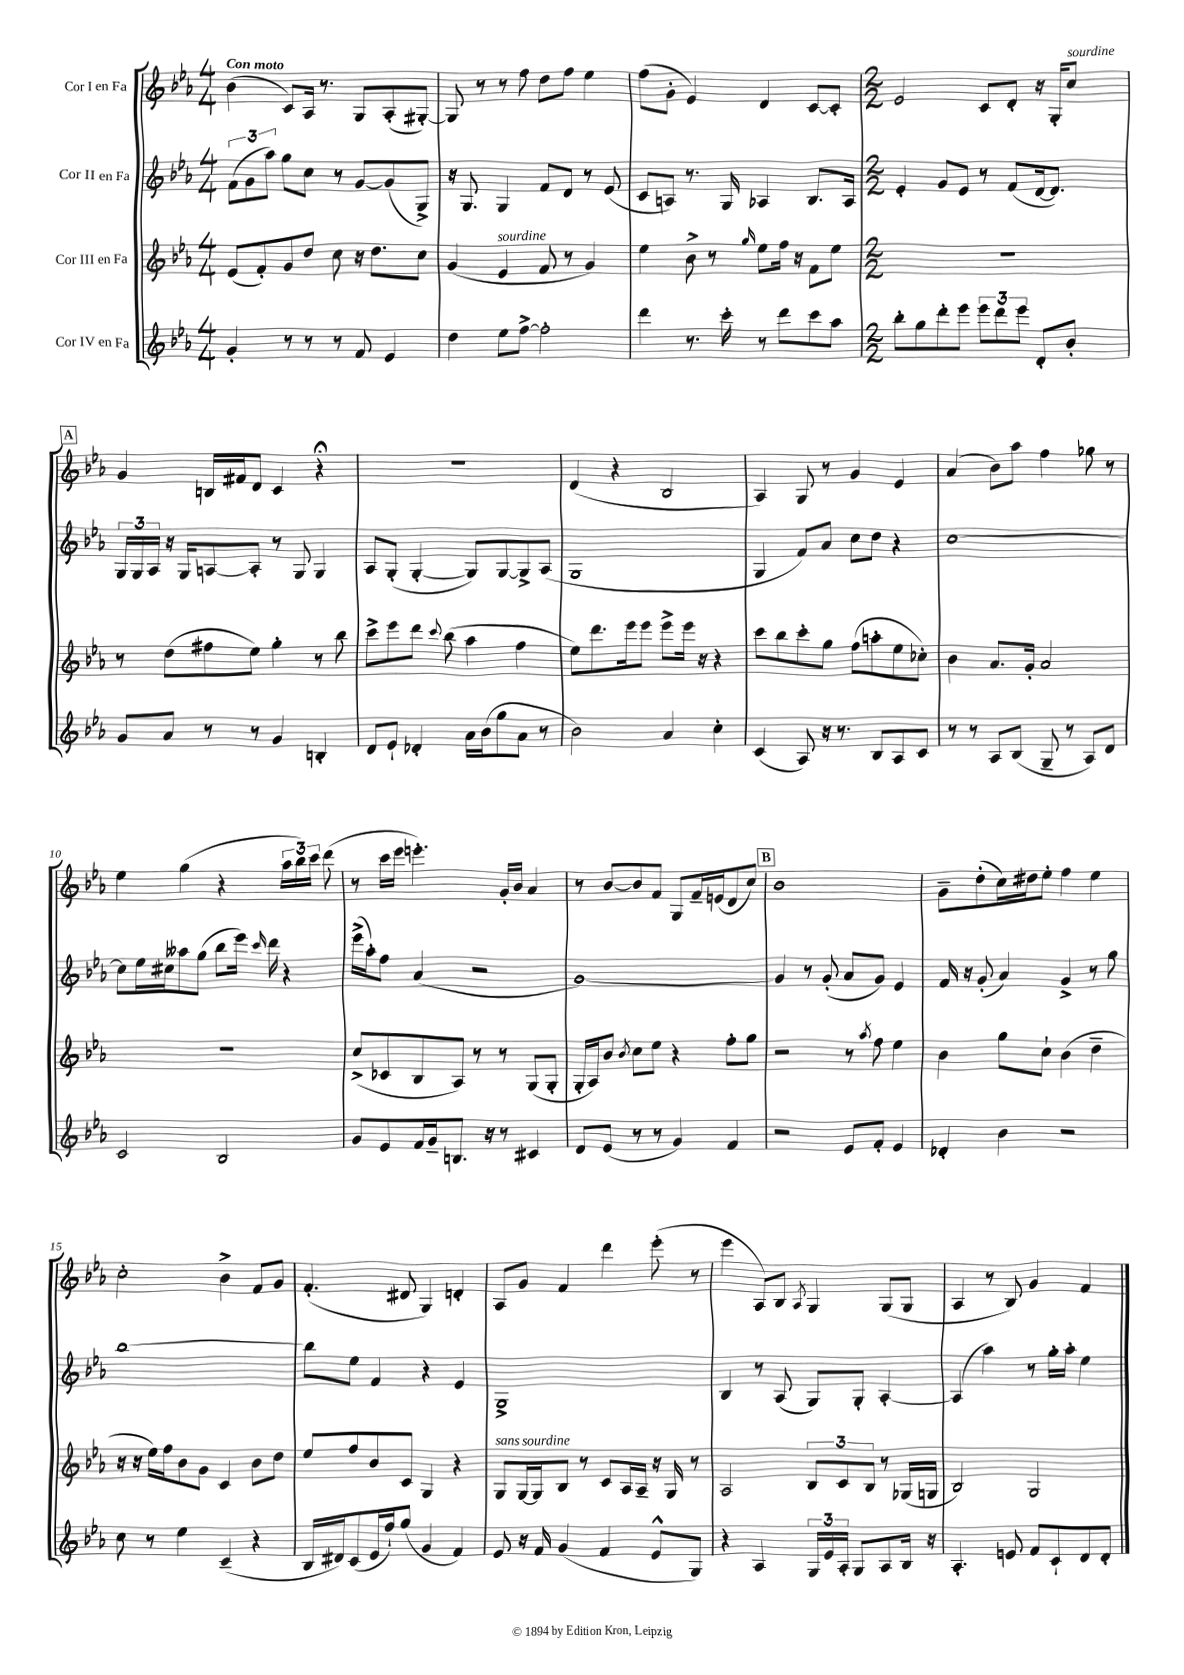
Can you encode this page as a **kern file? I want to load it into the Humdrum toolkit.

**kern	**kern	**kern	**kern
*part4	*part3	*part2	*part1
*staff4	*staff3	*staff2	*staff1
*I"Cor IV en Fa	*I"Cor III en Fa	*I"Cor II en Fa	*I"Cor I en Fa
*clefG2	*clefG2	*clefG2	*clefG2
*k[b-e-a-]	*k[b-e-a-]	*k[b-e-a-]	*k[b-e-a-]
*M4/4	*M4/4	*M4/4	*M4/4
=1	=1	=1	=1
!	!	!	!LO:TX:a:B:t=Con moto
4g'/	(8e-/L	(12f\L	(4b-\
.	.	12g\	.
.	8f'/)	.	.
.	.	12aa-\J)	.
8r	8g/	8gg\L	8c/L)
8r	8dd/J	8cc\J	16A-/Jk
.	.	.	8.r
8r	8cc\	8r	.
8f/	16r	[8g/L	8G/L
.	8.dd\L	.	.
4e-/	.	(8g/]	(8A-'/
.	8cc\J	8G^/J)	[8G#X'/J)
=2	=2	=2	=2
4dd\	(4g/	16r	8G#/]
.	.	8.G/	.
.	.	.	8r
!	!LO:TX:a:i:t=sourdine	!	!
8ee-\L	4e-/	4G/	8r
[8ff^\J	.	.	8ff\
2ff'\]	8f/	8f/L	8dd\L
.	8r	8d/J	8ff\J
.	4g/)	8r	4ee-\
.	.	(8e-/	.
=3	=3	=3	=3
4ddd\	4ee-\	8c/L	(8ff\L
.	.	8An/J)	8g'\J
8.r	8b-^\	8.r	4e-/)
.	8r	.	.
16ccc'\	.	16G/	.
.	16qqgg/	.	.
8r	8ee-\L	4A-X/	4d/
8ddd\L	16ff\Jk	.	.
.	16r	.	.
8ccc\	8f\L	8.B-/L	[8c/L
8aa-\J	8ee-\J	.	8c'/J]
.	.	16A-/Jk	.
=4	=4	=4	=4
*M2/2	*M2/2	*M2/2	*M2/2
8bb-'\L	1r	4e-'/	2e-/
8gg\	.	.	.
8ddd'\	.	8g/L	.
8eee-\J	.	8e-/J	.
12eee-\L	.	8r	8c/L
12ddd\	.	.	.
.	.	(8f/L	8d'/J
12eee-\J	.	.	.
8d'/L	.	[16d/k	16r
.	.	8.d/J])	16G'/KL
!	!	!	!LO:TX:a:i:t=sourdine
8b-'/J	.	.	8cc/J
!!LO:LB:g=z
!!LO:REH:place=s1:t=A
=5	=5	=5	=5
8g/L	8r	24G/LL	4g/
.	.	24G/	.
.	.	24A-/JJ	.
8a-/J	(8dd\L	16r	.
.	.	16G/KL	.
8r	8ff#X\	[8An/	16Bn/LL
.	.	.	16f#X/J
8r	8ee-\J)	8A'/J]	8d/J
4g/	4gg'\	8r	4c/
.	.	8G/	.
4Bn'/	8r	4G/	4r;<
.	8bb-\	.	.
=6	=6	=6	=6
8d/L	8ccc^\L	8A-/L	1r
8e-`/J	8eee-\	(8G'/J	.
4d-X'/	8ddd\J	[4G'/	.
.	8qqccc/	.	.
.	(8bb-\	.	.
16a-\LL	4aa-\	8G/L])	.
(16b-\J	.	.	.
8gg\	.	[8G/	.
8a-\J	4ff\	8G^/]	.
8r	.	(8A-/J	.
=7	=7	=7	=7
2b-\)	8ee-\L)	1G	(4d/
.	8.ddd\	.	.
.	.	.	4r
.	16eee-\k	.	.
.	8eee-\J	.	.
4a-/	8eee-^\L	.	2B-/
.	16eee-\Jk	.	.
.	16r	.	.
4cc'\	4r	.	.
=8	=8	=8	=8
(4c/	8ccc\L	4G/	4A-/)
.	8bb-\	.	.
8A-/)	8ccc'\	8f/L)	8G/
16r	8gg\J	8a-/J	8r
8.r	.	.	.
.	(8ff\L	8cc\L	4g/
8B-/L	8aan'\	8dd\J	.
8A-/	8ee-\	4r	4e-/
8c/J	8cc-X'\J)	.	.
=9	=9	=9	=9
8r	4b-\	[1cc	(4a-/
8r	.	.	.
8A-/L	8.a-/L	.	8b-\L)
(8B-/J	.	.	8aa-\J
.	16g'/Jk	.	.
8G~/	2a-/	.	4ff\
8r	.	.	.
8A-/L)	.	.	8gg-X\
8d/J	.	.	8r
!!LO:LB:g=z
=10	=10	=10	=10
2c/	1r	8cc\L]	4ee-\
.	.	16ee-\L	.
.	.	16cc#X\J	.
.	.	8aa--X\	(4gg\
.	.	(8gg\J	.
2B-/	.	8bb-\L	4r
.	.	16eee-\Jk)	.
.	.	16qqccc/	.
.	.	16ddd\	.
.	.	4r	24aa-\LL
.	.	.	24bb-\)
.	.	.	24ccc\JJ
.	.	.	(8ddd\
=11	=11	=11	=11
8g/L	(8cc^/L	(16eee-^\LL	8r
.	.	16aa-'\J)	.
8e-/	8c-X/	8ff\J	16ccc\LL
.	.	.	16eee-\JJ
16f/L	8B-/	(4a-/	4.eeen'\)
16g~/J	.	.	.
8.Bn/J	8A-/J)	.	.
.	8r	2r	.
16r	.	.	.
8r	8r	.	16g'/LL
.	.	.	16b-/JJ
4c#X/	(8G/L	.	4a-/
.	8G'/J	.	.
=12	=12	=12	=12
8d/L	16G'/LL	[1g)	8r
.	16A-/J)	.	.
(8e-/J	8b-/J	.	[8b-/L
.	8qb-/	.	.
8r	8cc\L	.	8b-/]
8r	8ee-\J	.	8f/J
4g/)	4r	.	8G/L
.	.	.	16f~/L
.	.	.	(16en/J
4f/	8ff'\L	.	8d/
.	8gg\J	.	8cc/J)
!!LO:REH:place=s1:t=B
=13	=13	=13	=13
2r	2r	4g/]	1b-
.	.	8r	.
.	.	(8g'/	.
8e-/L	8r	8a-/L	.
.	8qaa-/	.	.
8f'/J	8ff\	8g/J)	.
4e-/	4ee-\	4e-/	.
=14	=14	=14	=14
4d-X'/	4b-\	16f/	8g~\L
.	.	16r	.
.	.	(8g'/	(8dd'\
4b-\	8gg\L	4a-/)	16cc\L)
.	.	.	16dd#X\J
.	8cc`\J	.	8ee-'\J
2r	(4b-\	4g^/	4ff\
.	4dd~\	8r	4ee-\
.	.	8gg\	.
!!LO:LB:g=z
=15	=15	=15	=15
8cc\	16r	[1bb-	2cc'\
.	16r	.	.
8r	16ee-\LL)	.	.
.	16ff\J	.	.
4ee-\	8b-\	.	.
.	8g\J	.	.
(4c~/	4c/	.	4b-^\
4r	8b-\L	.	8f/L
.	8dd\J	.	8g/J
=16	=16	=16	=16
16B-/LL	8ee-/L	8bb-\L]	(4.f'/
16d#X/J)	.	.	.
(8c/	8ff/	8ee-\J	.
16e-/L	8b-/	4f/	.
16ff`/J)	.	.	.
(8gg/J	8c/J	.	8d#X/
4g/	4G/	4r	4G/)
4f/)	4r	4e-/	4dn'/
=17	=17	=17	=17
!	!LO:TX:a:i:t=sans sourdine	!	!
8e-/	8G/L	1G^	8A-/L
16r	[16G/L	.	8g/J
16f/	16G/J]	.	.
(4g/	8B-/J	.	4f/
.	8r	.	.
4f/	8c/L	.	4ddd\
.	16A-/L	.	.
.	16A-~/JJ	.	.
8e-^^/L	16r	.	(8eee-'\
.	16G/	.	.
8G/J)	8r	.	8r
=18	=18	=18	=18
4r	2A-/	4B-/	4eee-\
4A-/	.	8r	8A-/L)
.	.	(8A-/	8B-/J
.	.	.	8qA-/
24G/LL	12B-/L	8G/L)	4G/
24e-/	.	.	.
24A-'/JJ	12c/	.	.
8G/L	.	8G'/J	.
.	12B-/J	.	.
8A-/	8r	[4A-'/	(8G/L
16B-/Jk	(16G-X/LL	.	8G/J
16r	16Gn/JJ	.	.
=19	=19	=19	=19
4.A-'/	2B-/)	(4A-/]	4A-/
.	.	4aa-\)	8r
8en/	.	.	8B-/)
8f/L	2G/	8r	4g/
8c`/	.	16gg'\LL	.
.	.	16aa-'\JJ	.
8d/	.	4ee-\	4f/
8d'/J	.	.	.
==	==	==	==
*-	*-	*-	*-
